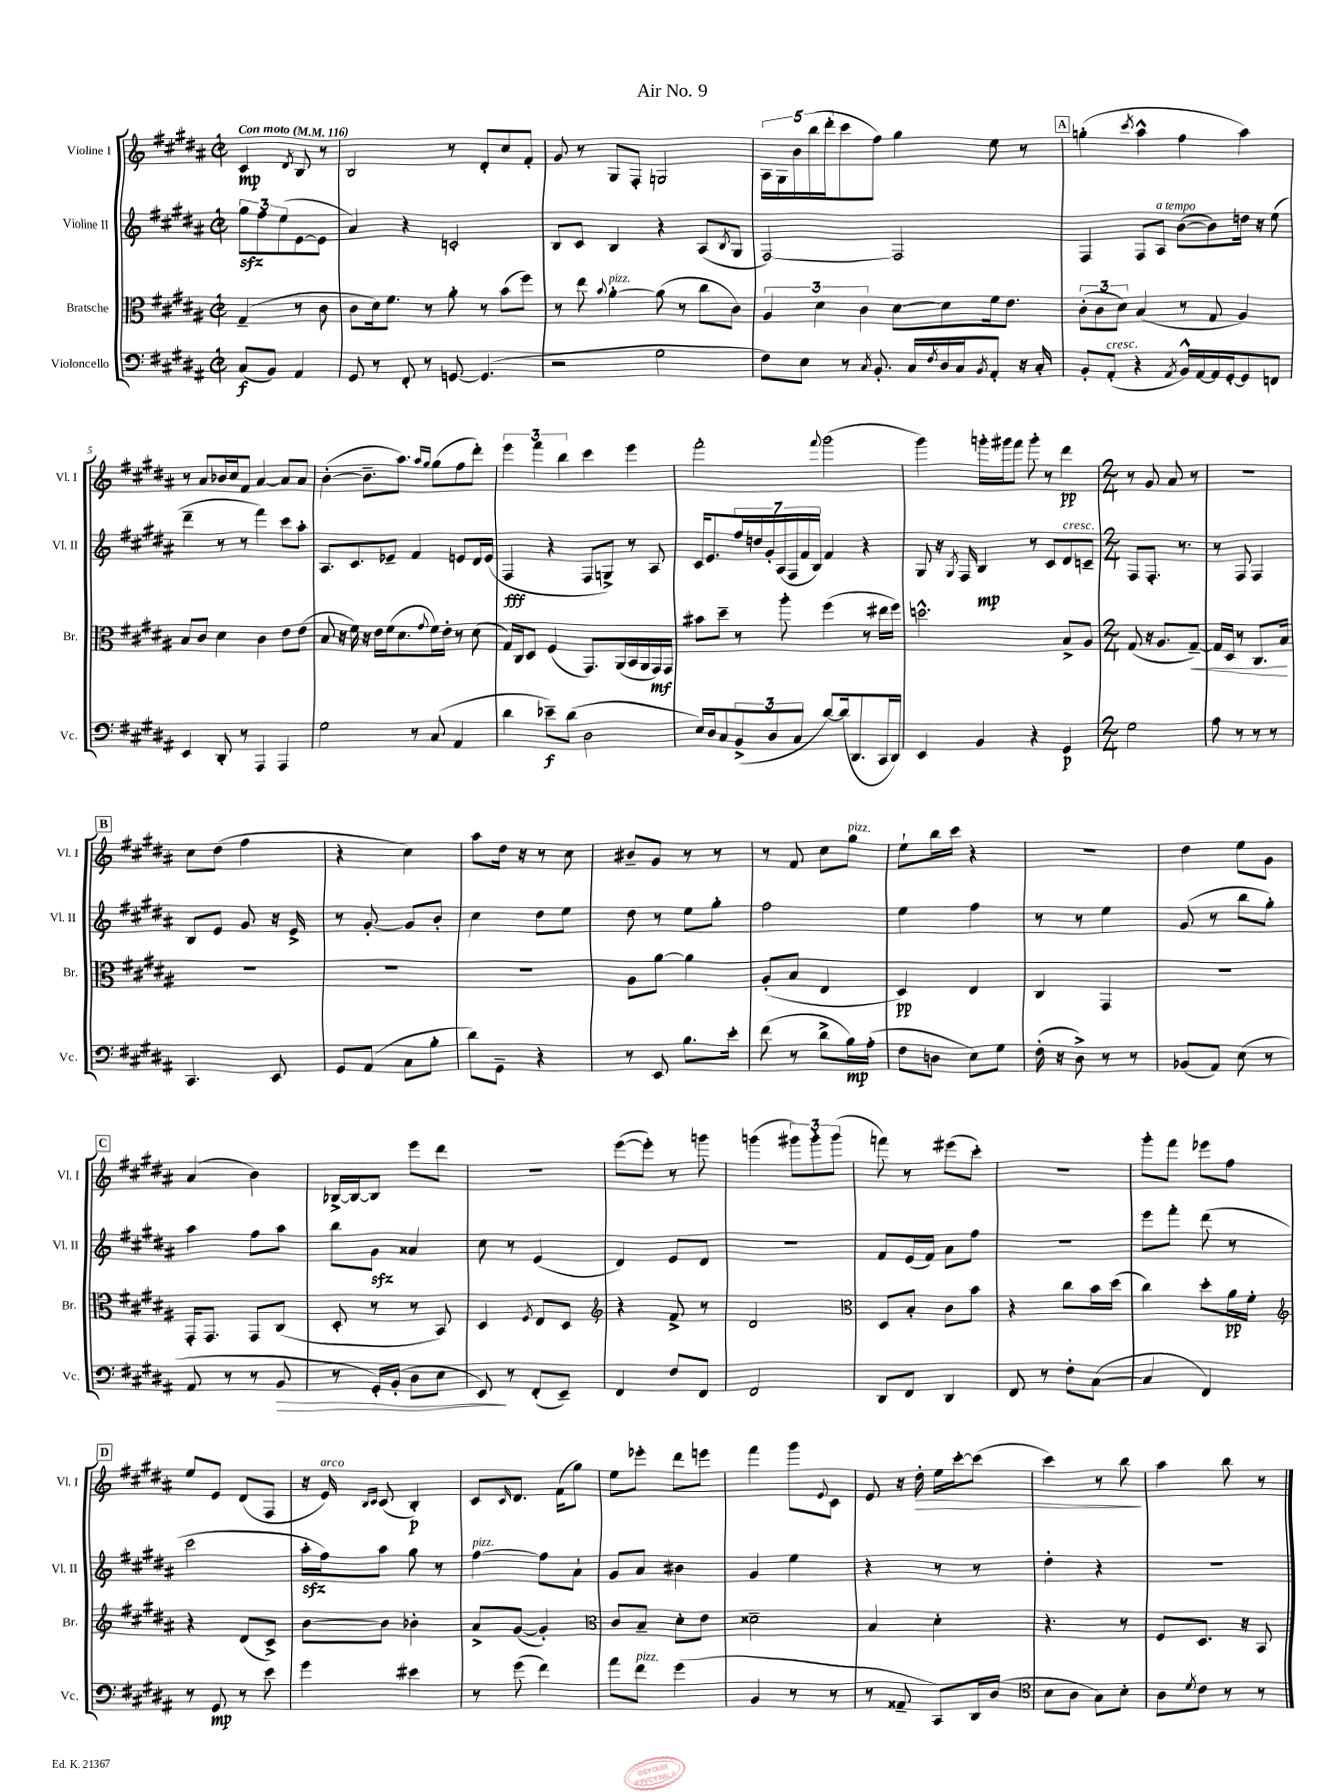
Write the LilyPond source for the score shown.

\header { title = "Air No. 9" }
<<
\new StaffGroup <<
\new Staff = "s0" \with { instrumentName = "Violine I" shortInstrumentName = "Vl. I" } {
    \clef treble \key b \major \defaultTimeSignature \time 2/2 \partial 2 \tempo "Con moto" 4 = 116
    cis'4\mp \acciaccatura { dis'8 } b8 r8 |
    b2 r8 dis'8-. cis''8 fis'8-. |
    gis'8 r8 gis8 fis8-. g2 |
    \tuplet 5/4 { ais16 gis16 b'16 b''16( dis'''16-. } cis'''8 fis''8) gis''4 e''8 r8 |
    \mark \markup { \box "A" } g''4-.( \acciaccatura { cis'''8 } ais''4-^ fis''4 ais''4) |
    r8 ais'8 bes'16 cis''16 fis'8 ais'4~ ais'8 ais'8 |
    b'4~-.( b'8.-- ais''8.) \grace { ais''16 gis''16 } gis''8( fis''8 dis'''8-.) |
    \tuplet 3/2 { e'''4 fis'''4 b''4 } cis'''4 e'''4 |
    fis'''2-. \appoggiatura { fis'''8 } gis'''2( |
    gis'''4) g'''16-. gis'''16 fis'''8 gis'''8-. r8 dis'''4\pp |
    \numericTimeSignature \time 2/4 r8 gis'8 ais'8 r8 |
    R2 |
    \mark \markup { \box "B" } cis''8 dis''8( fis''4 |
    r4 cis''4) |
    ais''8 dis''16 r16 r8 cis''8 |
    bis'8-- gis'8 r8 r8 |
    r8 fis'8 cis''8 gis''8^\markup { \italic "pizz." } |
    e''8-! b''16 cis'''16 r4 |
    R2 |
    dis''4 e''8 gis'8 |
    \mark \markup { \box "C" } ais'4( b'4) |
    bes16~-> bes16~ bes8 e'''8 dis'''8 |
    R2 |
    e'''8~( e'''8-.) r8 g'''8 |
    g'''4( \tuplet 3/2 { gis'''8) gis'''8-. gis'''8( } |
    f'''8) r8 eis'''8( cis'''8-.) |
    R2 |
    gis'''8-. fis'''8 ees'''8 fis''8 |
    \mark \markup { \box "D" } e''8 e'8 dis'8( fis8 |
    r16 e'16^\markup { \italic "arco" }) \grace { b16 cis'16 } cis'8( b4-.\p) |
    cis'8 \grace { cis'16 } dis'8. fis'16( gis''8) |
    e''8 ees'''8-. dis'''8 e'''8 |
    fis'''4 gis'''8 \appoggiatura { e'8 } cis'8 |
    e'8 r16 dis''16-.\> e''16 cis'''16~-. cis'''8( |
    cis'''4) r8 b''8\! |
    ais''4 b''8 r8 \bar "|." |
}
\new Staff = "s1" \with { instrumentName = "Violine II" shortInstrumentName = "Vl. II" } {
    \clef treble \key b \major \defaultTimeSignature \time 2/2 \partial 2
    \tuplet 3/2 { gis''8\sfz fis''8 e''8( } e'8~ e'8 |
    ais'4) r4 c'2-. |
    b8 cis'8 b4 r4 ais8( \acciaccatura { b8 } gis8 |
    fis2~) fis2 |
    \mark \markup { \box "A" } fis4 fis8 ais8^\markup { \italic "a tempo" } b'8~( b'8) d''16 r16 e''8( |
    dis'''4-- r8 r8 fis'''4) cis'''8 ais''8-. |
    ais8. cis'8. ees'8-- fis'4 e'8 dis'16 e'16( |
    fis4\fff r4 fis8 g8->) r8 ais8 |
    cis'16 e'8. \tuplet 7/4 { fis''16 d''16 gis'16-. ais16( fis16 fis'16 b16) } fis'4 r4 |
    gis8 r16 \acciaccatura { gis8 } fis16 b4\mp r8 cis'8 dis'8^\markup { \italic "cresc." } c'8-- |
    \numericTimeSignature \time 2/4 fis8 fis8.-. r8. |
    r8 fis8 fis4 |
    \mark \markup { \box "B" } b8 e'8 gis'8 r16 e'16-> |
    r8 gis'8~-. gis'8 b'8-. |
    cis''4 dis''8 e''8 |
    dis''8 r8 e''8 gis''8-. |
    fis''2 |
    e''4 fis''4 |
    r8 r8 e''4 |
    gis'8( r8 b''8 gis''8-.) |
    \mark \markup { \box "C" } ais''4 fis''8 ais''8 |
    b''8 gis'8\sfz aisis'4 |
    cis''8 r8 e'4( |
    dis'4) e'8 dis'8 |
    R2 |
    fis'8 e'16( fis'16) ais'8 fis''8 |
    r2 |
    e'''8 fis'''8-. dis'''8( r8 |
    \mark \markup { \box "D" } cis'''2 |
    ais''16-.\sfz fis''16) ais''8 gis''8 r8 |
    fis''4~^\markup { \italic "pizz." } fis''8 ais'8-! |
    gis'8 ais'8 bis'4 |
    gis'4 e''4 |
    r4 r8 r8 |
    dis''4-. r4 |
    r2 \bar "|." |
}
\new Staff = "s2" \with { instrumentName = "Bratsche" shortInstrumentName = "Br." } {
    \clef alto \key b \major \defaultTimeSignature \time 2/2 \partial 2
    gis4--( r8 cis'8 |
    cis'8 dis'16) fis'8. r8 ais'8-. r8 b'8( fis''8) |
    r8 e''8 \appoggiatura { b'8 } ais'4~-.^\markup { \italic "pizz." } ais'8( r8 cis''8 cis'8) |
    \tuplet 3/2 { ais4 dis'4 cis'4 } dis'8~ dis'8 fis'16 e'8. |
    \mark \markup { \box "A" } \tuplet 3/2 { cis'8-.( cis'8 dis'8) } b4( r8 gis8 ais4) |
    b8 cis'8 dis'4 cis'4 e'8 e'8( |
    b8 r16 fis'16) r16 e'16 fis'16( dis'8. \appoggiatura { gis'8 } fis'16) e'16-. r8 dis'8( |
    gis16) cis16 dis8 fis4( gis,8.) ais,16( b,16 ais,16 gis,16\mf) gis,16 |
    bis'8 dis''8-- r8 ais''8-. fis''4( r8 eis''16 fis''16) |
    d''2.-^ b8-> ais8 |
    \numericTimeSignature \time 2/4 gis8( r16 ais8. gis8~--\<) |
    gis16 dis16 r8 cis8. b16\! |
    \mark \markup { \box "B" } R2 |
    R2 |
    R2 |
    ais8 ais'8~ ais'4 |
    ais8-.( b8 e4 |
    dis4\pp) e4 |
    cis4 gis,4 |
    R2 |
    \mark \markup { \box "C" } gis,16-. gis,8. gis,8 cis8( |
    dis8-. r8 r8 b,8) |
    dis4 \acciaccatura { fis8 } e8 dis8 |
    \clef treble r4 fis'8-> r8 |
    dis'2 |
    \clef alto dis8 b8-. cis'8 b'8 |
    r4 cis''8 b'16 dis''16( |
    cis''4) dis''8-. ais'16\pp fis'16-. |
    \mark \markup { \box "D" } \clef treble r4 dis'8( cis'8->) |
    b'8~ b'8 bes'4-. |
    ais'8-> gis'8~( gis'4-.) |
    \clef alto cis'8 b8-- dis'8-. e'8 |
    disis'2-- |
    b4 dis'4-. |
    r4. r8 |
    fis8 dis8. r16 b,8 \bar "|." |
}
\new Staff = "s3" \with { instrumentName = "Violoncello" shortInstrumentName = "Vc." } {
    \clef bass \key b \major \defaultTimeSignature \time 2/2 \partial 2
    cis8\f( b,8) ais,4 |
    gis,8 r8 fis,8-. r8 g,8~ g,4.( |
    r2 gis2 |
    fis8) e8 r8 \acciaccatura { cis8 } b,8.-. cis16 \acciaccatura { fis8 } dis16 cis16 \acciaccatura { b,8 } ais,8-. r16 cis16-. |
    \mark \markup { \box "A" } b,8-. ais,8-.^\markup { \italic "cresc." }( r4 \acciaccatura { ais,8 } b,16-^) ais,16~ ais,16 gis,16~-. gis,8 f,8 |
    e,4 dis,8-. r8 ais,,4 ais,,4 |
    gis2 r8 cis8( ais,4 |
    dis'4 ees'8--\f) dis'8( dis2 |
    e16) dis16 cis8 \tuplet 3/2 { b,8->( dis8 cis8 } dis'8~) dis'16( dis,8. cis,16 dis,16) |
    e,4 b,4 r4 gis,4\p |
    \numericTimeSignature \time 2/4 gis2 |
    ais8 r8 r8 r8 |
    \mark \markup { \box "B" } cis,4. e,8 |
    gis,8 ais,8( cis8 b8-. |
    dis'8) gis,8-- r4 |
    r8 e,8 b8. e'16-. |
    fis'8( r8 dis'8-> b16\mp) ais16-.( |
    fis8 d8 e8) gis8 |
    fis16-.( r16 dis8->) r8 r8 |
    bes,8( ais,8) e8( r8 |
    \mark \markup { \box "C" } ais,8 r8 r8 b,8\> |
    r8 gis,16-.) b,16-.( dis8 e8 |
    e,8\!) r8 fis,8-.( e,8--) |
    fis,4 fis8 fis,8 |
    fis,2 |
    dis,8 fis,8 dis,4 |
    fis,8 r8 fis8-. cis8~( |
    cis4 fis,4) |
    \mark \markup { \box "D" } r8 gis,8\mp r8 e'8 |
    gis'4 eis'4 |
    r8 gis'8( fis'4) |
    ais'8 fis'8^\markup { \italic "pizz." } gis'4( |
    b,4 r8 r8 |
    r8 aisis,8-- cis,8) dis,16 dis16( |
    \clef tenor b8 ais8 gis8) b8-. |
    ais8 \acciaccatura { dis'8 } cis'8 r8 r8 \bar "|." |
}
>>
>>
